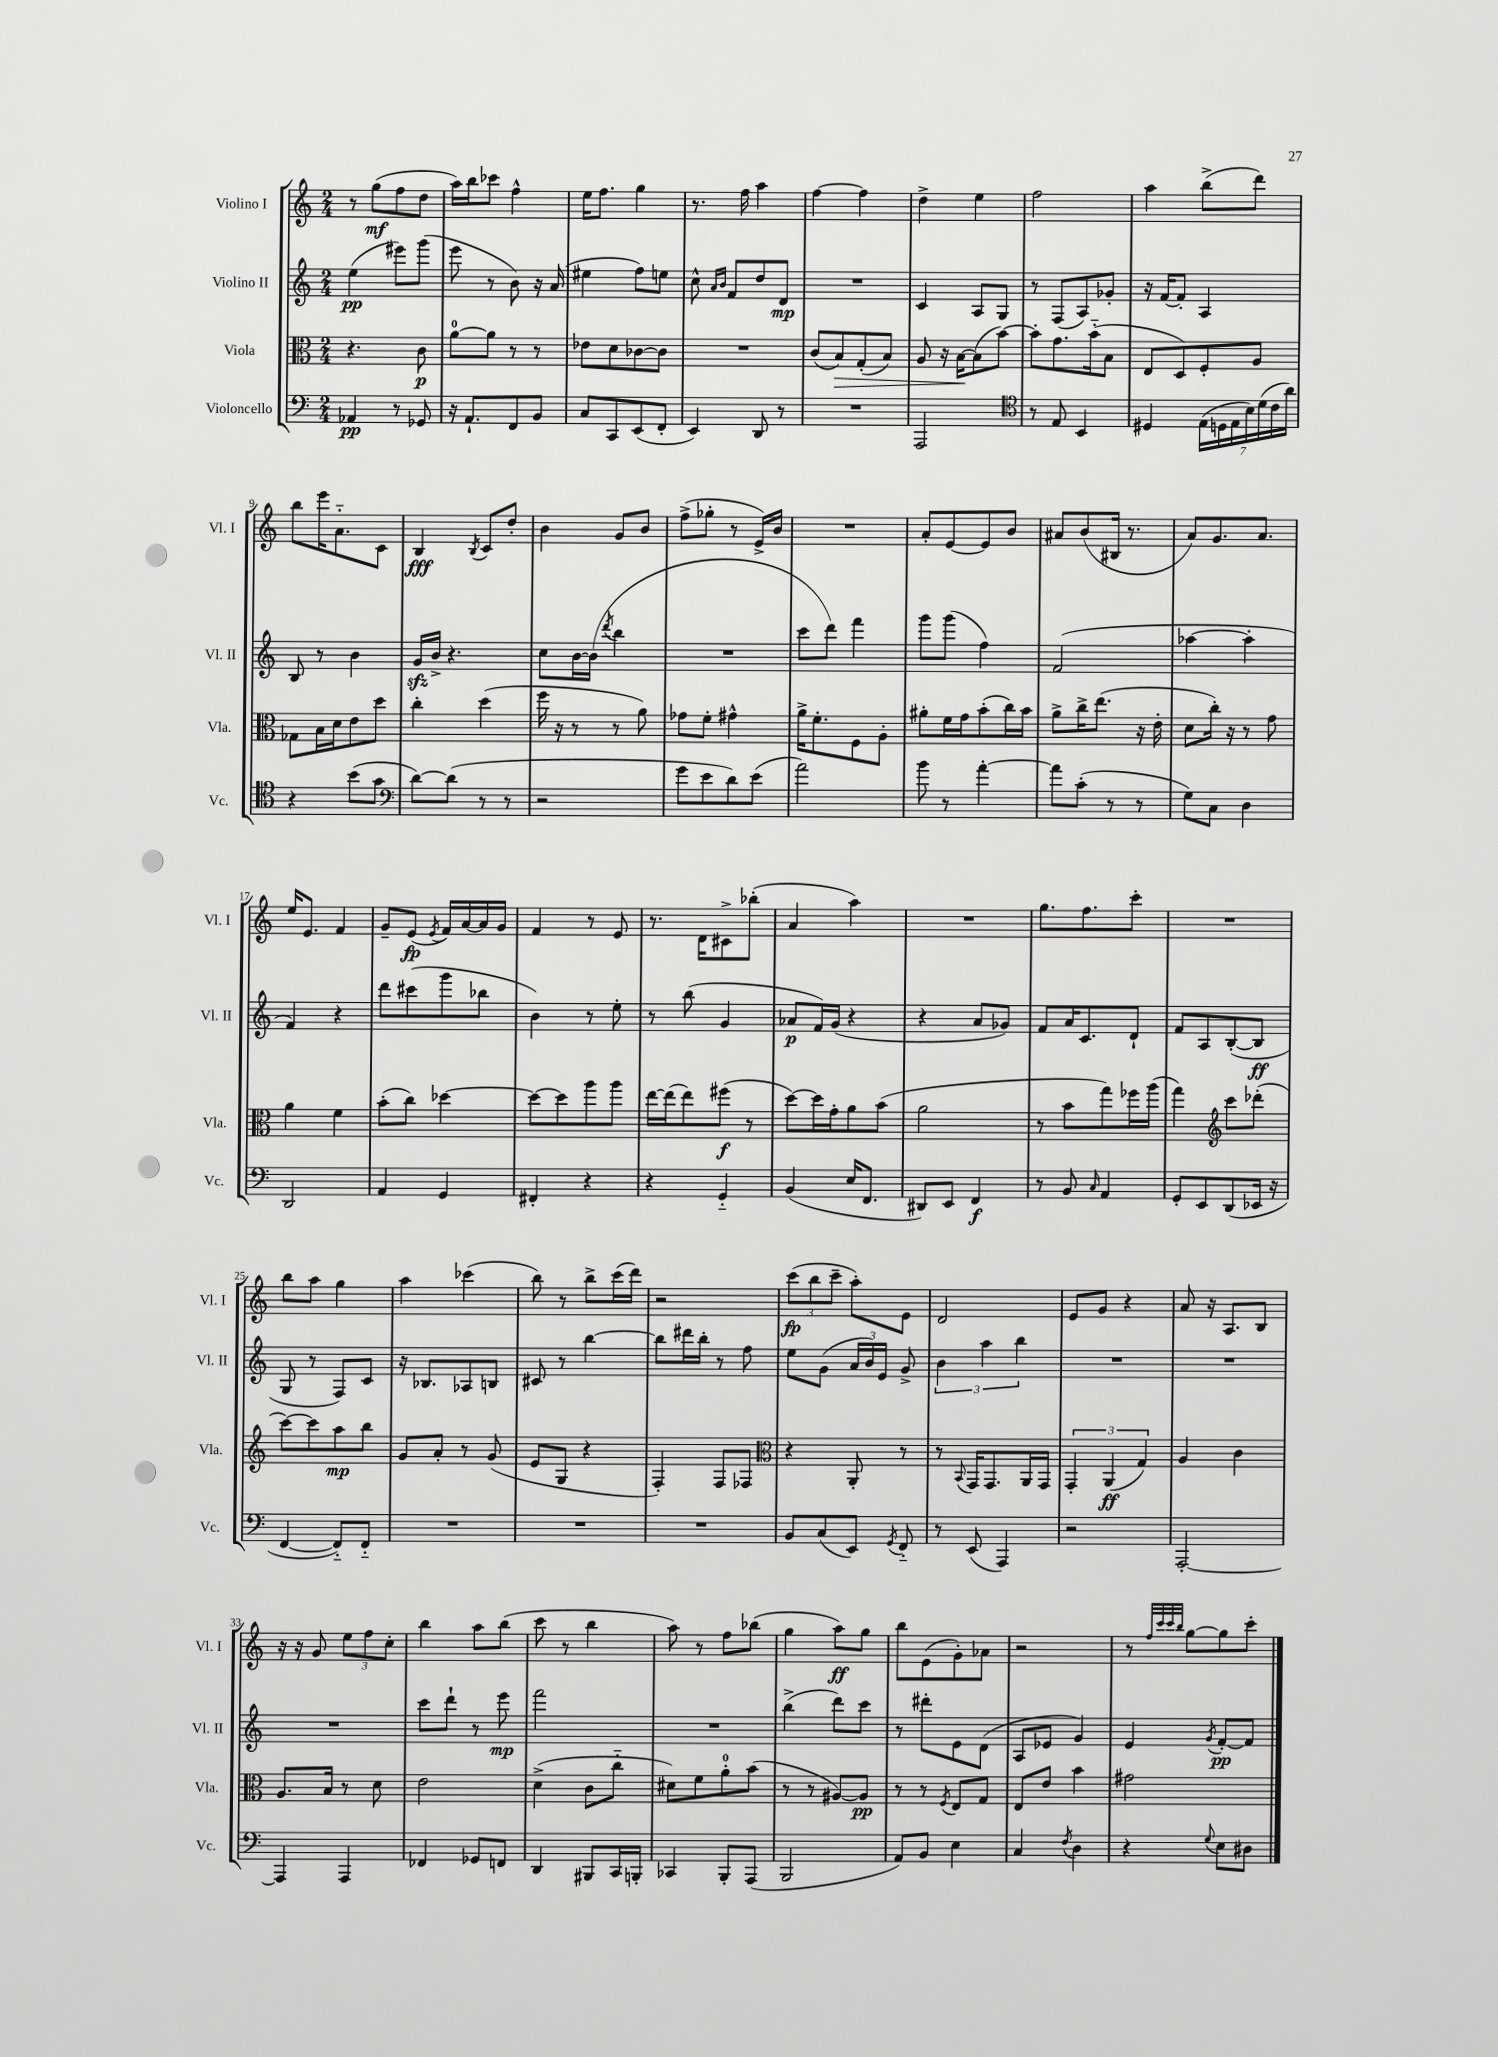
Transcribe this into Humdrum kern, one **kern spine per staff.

**kern	**kern	**kern	**kern
*staff4	*staff3	*staff2	*staff1
*clefF4	*clefC3	*clefG2	*clefG2
*k[]	*k[]	*k[]	*k[]
*M2/4	*M2/4	*M2/4	*M2/4
4AA-	4.r	(4ee	8r
.	.	.	(8gg
8r	.	8eee#)	8ff
8GG-	8c	(8ggg	8dd
=	=	=	=
16r	[8a	8eee	16aa)
8.AA`	.	.	16bb
.	8a]	8r	8ccc-
8FF	8r	8b)	4ff^^
8BB	8r	16r	.
.	.	(16a	.
=	=	=	=
8C	8e-	4ee#	16ee
.	.	.	8.ff
8CC	8d	.	.
(8EE	[8c-	8ff)	4gg
8FF'	8c-]	8ee	.
=	=	=	=
4EE)	2r	8cc^^	8.r
.	.	16qqa	.
.	.	16qqb	.
.	.	8f	.
.	.	.	16ff
8DD	.	8dd	4aa
8r	.	8d	.
=	=	=	=
2r	(8c	2r	[4ff
.	8B)	.	.
.	(8G'	.	4ff]
.	8B)	.	.
=	=	=	=
2AAA	8A	4c	4dd^
.	16r	.	.
.	[16B	.	.
.	(8B]	8A	4ee
.	[8b)	8G	.
=	=	=	=
*clefC4	*	*	*
8r	8b']	8r	2ff
8E	8.g	(8F	.
4BB	.	8A)	.
.	(16b'~	.	.
.	8B	8g-'	.
=	=	=	=
4D#	8E	16r	4aa
.	.	[16f	.
.	8D)	8f']	.
(28E	8F'	4A	(8bb^
28D	.	.	.
28E	.	.	.
28B)	.	.	.
.	8A	.	8ddd)
(28d	.	.	.
28c	.	.	.
28a)	.	.	.
=	=	=	=
4r	8G-	8B	8bb
.	16B	8r	16eee
.	16d	.	8.a'~
(8b	8e	4b	.
8g	8dd	.	8c
=	=	=	=
*clefF4	*	*	*
[8d)	4cc'	16g	4B
.	.	16b^	.
(8d]	.	4.r	.
.	.	.	8qB
8r	(4dd	.	8c
8r	.	.	8dd'
=	=	=	=
2r	16ff	8cc	4b
.	16r	.	.
.	8r	[16b	.
.	.	(16b]	.
.	.	8qddd	.
.	8r	4bb	8g
.	8a)	.	8b
=	=	=	=
8g	8g-	2r	(8ff^
8e	8f'	.	8gg-'
8d)	4g#^^	.	8r
(8e	.	.	16e^)
.	.	.	16b
=	=	=	=
2a)	16a^	8ccc	2r
.	8.f'	.	.
.	.	8ddd)	.
.	8F	4fff	.
.	8A'	.	.
=	=	=	=
8b	8a#'	8ggg	8a'
8r	16f	(8ggg	[8e
.	16g	.	.
[4a'	(8b'	4ff)	8e]
.	16cc)	.	8b
.	16b	.	.
=	=	=	=
8a]	8a^	(2f	8a#
(8c'	16cc^	.	(8b
.	(8.ee	.	.
8r	.	.	16B#
.	.	.	8.r
8r	16r	.	.
.	16e'	.	.
=	=	=	=
8G)	8d	[4aa-	8a)
8C	16cc')	.	8.g
.	16r	.	.
4D	8r	4aa-']	.
.	.	.	8.a
.	8g	.	.
=	=	=	=
2DD	4a	4f)	16ee
.	.	.	8.e
.	4f	4r	4f
=	=	=	=
4AA	(8b'	8ddd	8g~
.	8cc)	(8ccc#	(8e
.	.	.	8qe
4GG	[4dd-	8ggg	16f)
.	.	.	[16a
.	.	8bb-	16a]
.	.	.	16g
=	=	=	=
4FF#'	8dd-_	4b)	4f
.	8dd-]	.	.
4r	8aa	8r	8r
.	8aa	8ee'	8e
=	=	=	=
4r	[16ee	8r	8.r
.	(16ee]	.	.
.	8ee)	(8bb	.
.	.	.	16d
4GG'~	(8ff#	4g	8c#^
.	8r	.	(8bb-'
=	=	=	=
(4BB	[8dd)	8a-	4a
.	16dd]	16f)	.
.	16g'	(16g	.
16E	8a	4r	4aa)
8.FF	.	.	.
.	(8b	.	.
=	=	=	=
8DD#)	2a	4r	2r
8EE	.	.	.
4FF	.	8a	.
.	.	8g-)	.
=	=	=	=
8r	8r	8f	8.gg
8BB	8b	16a	.
.	.	8.c	8.ff
16qqC	.	.	.
4AA	8gg)	.	.
.	16ff-	8d`	8ccc'
.	(16aa	.	.
=	=	=	=
8GG'	4gg)	8f	2r
8EE	.	8A	.
*	*clefG2	*	*
(8DD	8ccc	([8B'	.
16EE-	(8ddd-'	8B]	.
16r	.	.	.
=	=	=	=
[4FF	[8ccc)	8G	8bb
.	8ccc]	8r	8aa
8FF'~])	8aa	8F)	4gg
8FF'~	8bb	8c	.
=	=	=	=
2r	8g	16r	4aa
.	.	8.B-	.
.	8a'	.	.
.	8r	8A-	(4ccc-
.	(8g	8B	.
=	=	=	=
2r	8e	8c#	8bb)
.	8G	8r	8r
.	4r	[4bb	8bb^
.	.	.	(16ccc
.	.	.	16ddd)
=	=	=	=
2r	4F')	8bb]	2r
.	.	16ddd#	.
.	.	16bb'	.
.	8F	8r	.
.	8F-	8ff	.
=	=	=	=
*	*clefC3	*	*
8BB	4r	8ee	(12ccc
.	.	.	12bb
(8C	.	(8g	.
.	.	.	12ccc~
8EE)	8AA'	24a	8aa')
.	.	24b)	.
.	.	24e	.
8qGG	.	.	.
8FF'~	8r	8g^	8e
=	=	=	=
8r	8r	6b	2d
.	8qqBB	.	.
(8EE	16GG	.	.
.	.	6aa	.
.	8.GG	.	.
4AAA)	.	.	.
.	.	6bb	.
.	16AA	.	.
.	16GG	.	.
=	=	=	=
2r	6GG'	2r	8e
.	.	.	8g
.	(6AA	.	.
.	.	.	4r
.	6G)	.	.
=	=	=	=
[2AAA'	4A	2r	8a
.	.	.	16r
.	.	.	8.A
.	4c	.	.
.	.	.	8B
=	=	=	=
4AAA]	8.A	2r	16r
.	.	.	16r
.	.	.	8g
.	16B	.	.
4AAA	8r	.	12ee
.	.	.	12ff
.	8d	.	.
.	.	.	12cc'
=	=	=	=
4FF-	2e	8ccc	4bb
.	.	8ddd`	.
8GG-	.	8r	8aa
8FF	.	8eee	(8bb
=	=	=	=
4DD	(4d^	2fff	8ccc
.	.	.	8r
8BBB#	8c	.	4bb
16CC	8cc'~	.	.
16BBB'	.	.	.
=	=	=	=
4CC-	8d#)	2r	8aa)
.	8f	.	8r
8BBB'	8a'	.	8ff
(8AAA	(8b	.	(8bb-
=	=	=	=
2BBB	8r	(4bb^	4gg
.	8r	.	.
.	[8A#)	8ddd)	8aa)
.	8A#]	8ccc	8gg
=	=	=	=
8AA)	8r	8r	8bb
8BB	8r	8ddd#'	(8e
.	8qF	.	.
4E	8E	8e	8g')
.	8G	(8d	8a-
=	=	=	=
4C	8E	8A	2r
.	8e	8e-	.
8qF	.	.	.
4D	4b	4g)	.
=	=	=	=
4r	2g#	4e	8r
.	.	.	32qqff
.	.	.	32qqccc
.	.	.	32qqccc
.	.	.	32qqbb
.	.	.	[8gg
8qqG	.	8qg	.
8E	.	[8f'	8gg]
8D#	.	8f]	8ccc'
==	==	==	==
*-	*-	*-	*-
